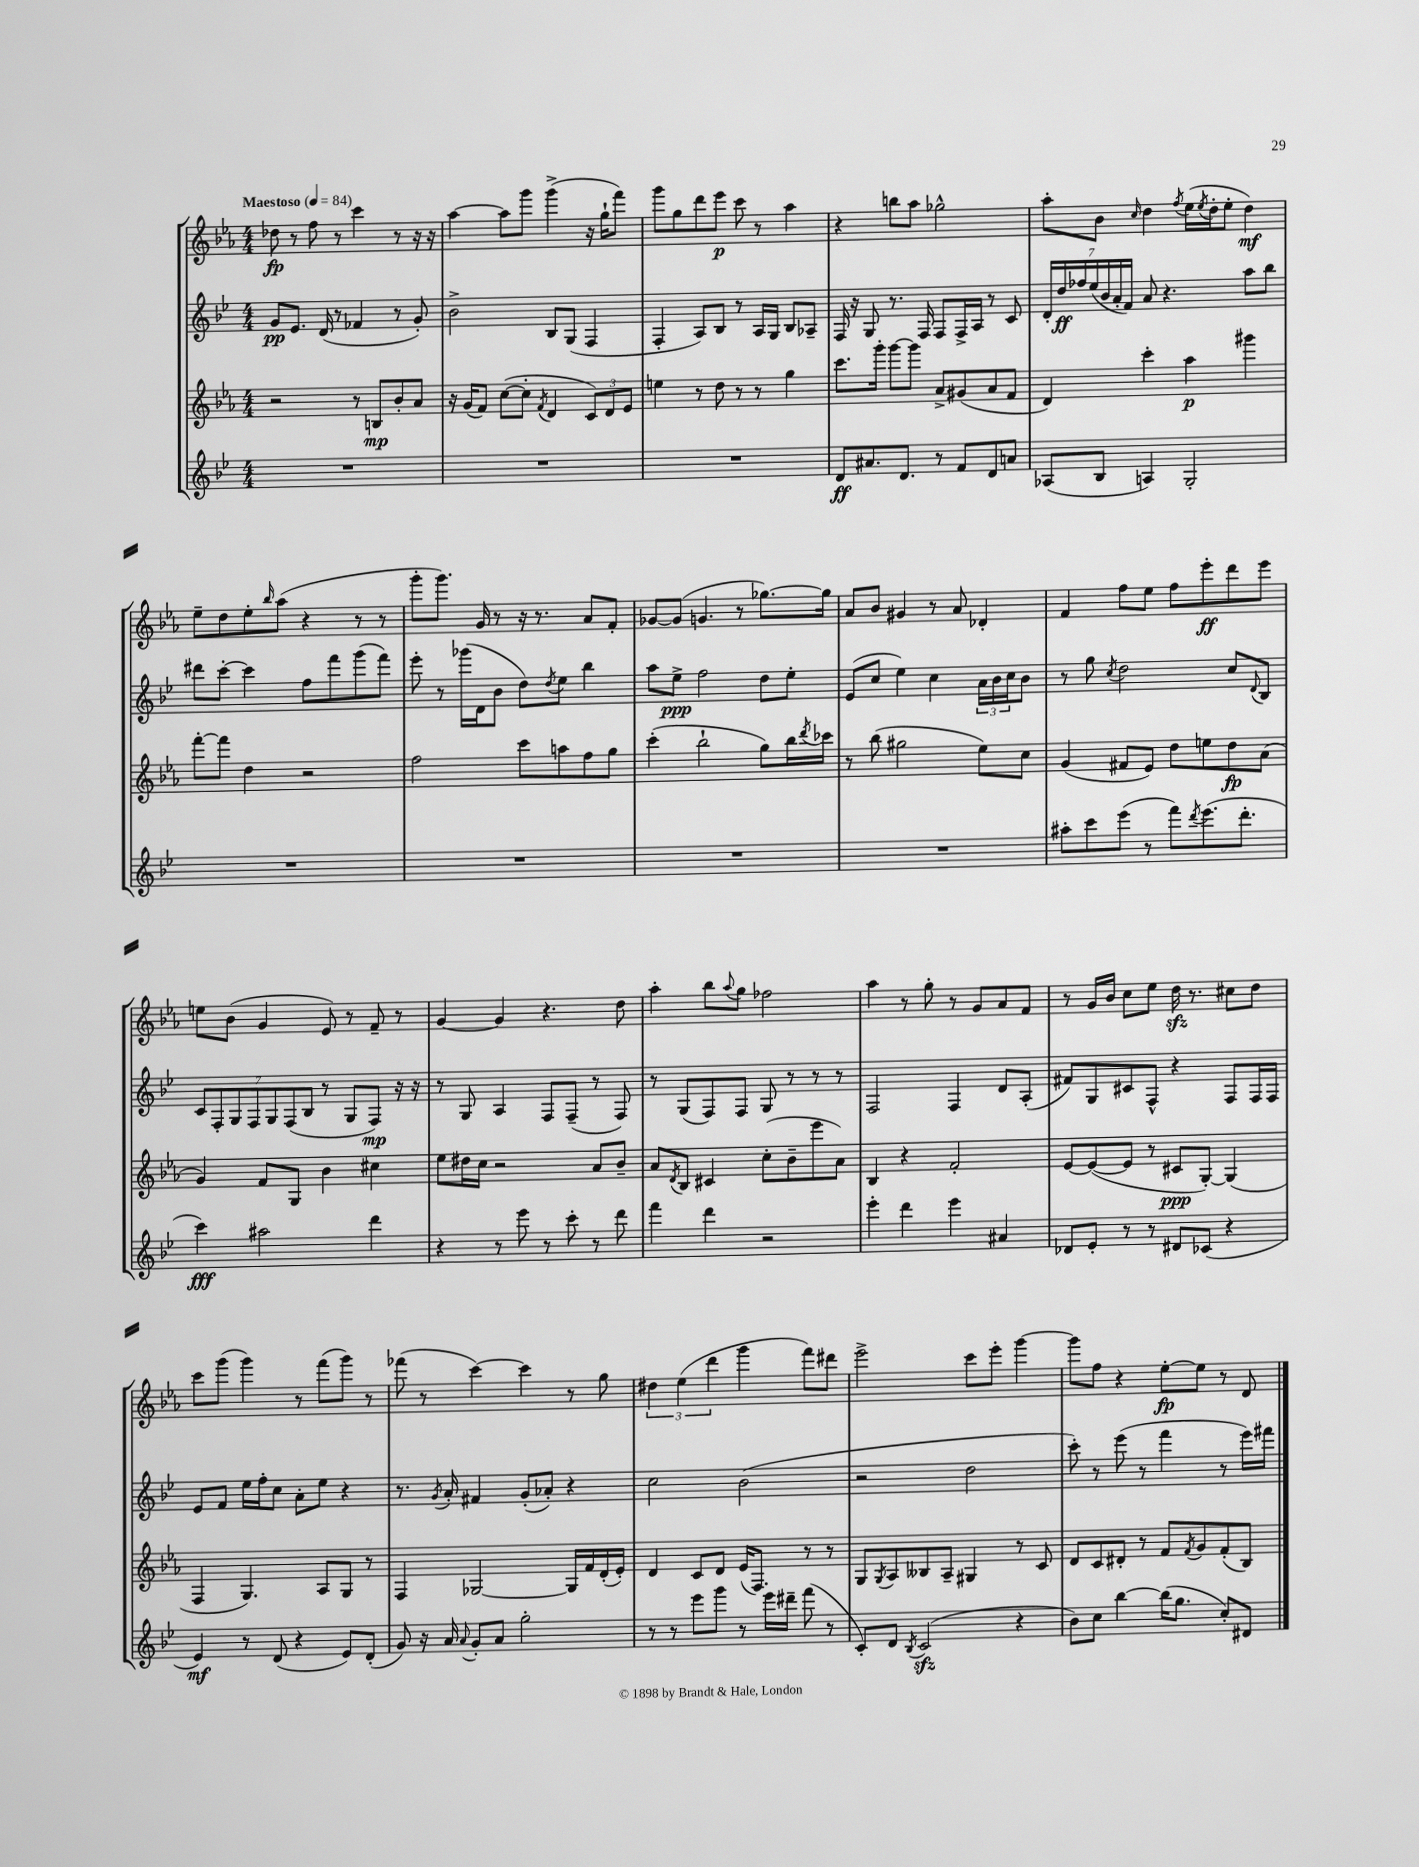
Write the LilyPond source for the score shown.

<<
\new StaffGroup <<
\new Staff = "s0" {
    \clef treble \key ees \major \numericTimeSignature \time 4/4 \tempo "Maestoso" 4 = 84
    des''8\fp r8 f''8 r8 c'''4 r8 r16 r16 |
    aes''4~ aes''8 g'''8 g'''4->( r16 g''16-! f'''8) |
    g'''8 g''8 d'''8 ees'''8\p c'''8 r8 aes''4 |
    r4 b''8 aes''8 ges''2-^ |
    aes''8-. bes'8 \grace { c''16 } d''4 \acciaccatura { f''8 } ees''16( \acciaccatura { ees''8 } d''16-. ees''8-. d''4\mf) |
    ees''8-- d''8 ees''8-. \grace { bes''16 } aes''8( r4 r8 r8 |
    g'''8-. g'''8.) g'16 r8 r16 r8. aes'8 f'8-. |
    ges'8~ ges'8( g'4. r8 ges''8.~) ges''16 |
    aes'8 bes'8 gis'4 r8 aes'8 des'4-. |
    f'4 f''8 ees''8 f''8 ees'''8-.\ff d'''8 ees'''8 |
    e''8 bes'8( g'4 ees'8) r8 f'8-- r8 |
    g'4~ g'4 r4. d''8 |
    aes''4-. bes''8 \appoggiatura { aes''8 } g''8 fes''2 |
    aes''4 r8 g''8-. r8 g'8 aes'8 f'8 |
    r8 g'16 bes'16 c''8 ees''8 d''16\sfz r8. cis''8 d''8 |
    c'''8 g'''8( g'''4) r8 f'''8( g'''8) r8 |
    fes'''8( r8 c'''4~) c'''4 r8 g''8 |
    \tuplet 3/2 { dis''4 ees''4( d'''4 } g'''4 f'''8) dis'''8 |
    ees'''2-> c'''8 ees'''8-. g'''4~ |
    g'''8 f''8 r4 ees''8~-.\fp ees''8 r8 d'8 \bar "|." |
}
\new Staff = "s1" {
    \clef treble \key bes \major \numericTimeSignature \time 4/4
    g'8\pp ees'8. d'16( r8 fes'4 r8 g'8-.) |
    bes'2-> bes8 g8( f4 |
    f4-. a8) bes8 r8 a16 g16 bes8 aes8-- |
    f16 r16 g8 r8. f16 f8 f16-> a16 r8 c'8 |
    \tuplet 7/4 { d'16-. d''16\ff fes''16 ees''16( bes'16 a'16-. f'16) } a'8 r4. a''8 bes''8 |
    dis'''8 c'''8~-. c'''4 f''8 f'''8 g'''8( f'''8) |
    ees'''8-. r8 ges'''16( d'16 bes'8 d''8) \acciaccatura { d''8 } ees''8 bes''4 |
    a''8 ees''8->\ppp f''2 d''8 ees''8-. |
    ees'8( c''8 ees''4) c''4 \tuplet 3/2 { a'16 bes'16 c''16 } bes'8 |
    r8 g''8 \acciaccatura { c''8 } d''2 c''8 \appoggiatura { d'8 } bes8 |
    \tuplet 7/4 { c'8 f8-. g8 f8 g8 f8( bes8 } r8 g8 f8\mp) r16 r16 |
    r8 g8 a4 f8 f8--( r8 f8) |
    r8 g8( f8) f8 g8 r8 r8 r8 |
    f2 f4 d'8 a8-.( |
    fis'8) g8 cis'8 f8-^ r4 f8 f16 f16 |
    ees'8 f'8 ees''16 f''16-. c''8 a'8-. ees''8 r4 |
    r8. \acciaccatura { g'8 } a'16-. fis'4 g'8-.( aes'8-.) r4 |
    c''2 bes'2( |
    r2 d''2 |
    c'''8-.) r8 ees'''8( r8 f'''4 r8 ees'''16) fis'''16 \bar "|." |
}
\new Staff = "s2" {
    \clef treble \key ees \major \numericTimeSignature \time 4/4
    r2 r8 b8\mp bes'8-. aes'8 |
    r16 g'16( f'8) c''8~( c''8-. \acciaccatura { f'8 } d'4 \tuplet 3/2 { c'8) d'8 ees'8 } |
    e''4 r8 d''8 r8 r8 g''4 |
    c'''8. g'''16-. g'''8~ g'''8 aes'8-> gis'8( aes'8 f'8 |
    d'4) c'''4-. aes''4\p gis'''4 |
    f'''8~-. f'''8 d''4 r2 |
    f''2 c'''8 a''8 f''8 g''8 |
    c'''4-.( bes''2-! g''8) bes''16 \acciaccatura { d'''8 } ces'''16 |
    r8 bes''8( gis''2 ees''8) c''8 |
    g'4( fis'8 ees'8) d''8 e''8 d''8\fp aes'8( |
    g'4) f'8 g8 bes'4 cis''4 |
    ees''8 dis''16 c''16 r2 aes'8 bes'8-- |
    aes'8 \acciaccatura { d'8 } bes8 cis'4 c''8-.( bes'8-- ees'''8 aes'8) |
    bes4 r4 f'2-. |
    ees'8~ ees'8~( ees'8 r8 cis'8\ppp g8~-.) g4( |
    f4 g4.) aes8 g8 r8 |
    f4 ges2~ ges16 f'16 d'16-.( ees'16-.) |
    d'4 c'8 d'8 ees'16( f8.) r8 r8 |
    g8 \acciaccatura { g8 } aes8 beses8 aes8-- gis4 r8 c'8 |
    d'8 c'8 dis'8-. r8 f'8 \acciaccatura { f'8 } g'8 f'8-.( bes8) \bar "|." |
}
\new Staff = "s3" {
    \clef treble \key bes \major \numericTimeSignature \time 4/4
    R1 |
    R1 |
    R1 |
    d'8\ff ais'8. d'8. r8 f'8 d'8 a'8 |
    aes8( bes8 a4) g2-. |
    R1 |
    R1 |
    R1 |
    R1 |
    ais''8-. c'''8 ees'''8( r8 f'''8) \acciaccatura { d'''8 } ees'''8.( d'''8.-. |
    c'''4\fff) ais''2 d'''4 |
    r4 r8 ees'''8 r8 c'''8-. r8 d'''8 |
    f'''4 d'''4 r2 |
    ees'''4-. d'''4 ees'''4 ais'4 |
    des'8 ees'8-. r8 r8 dis'8 ces'8( r4 |
    ees'4\mf) r8 d'8( r4 ees'8) d'8-.( |
    g'8) r16 a'16 \appoggiatura { a'8 } g'8-. a'8 g''2-. |
    r8 r8 ees'''8 g'''8 r8 ees'''16 dis'''16-- f'''8( r8 |
    c'8-.) d'8 \acciaccatura { bes8 } c'2\sfz( r4 |
    bes'8) c''8 bes''4~ bes''16( g''8. c''8-.) dis'8 \bar "|." |
}
>>
>>
\layout { \context { \Score \remove "Bar_number_engraver" } }
